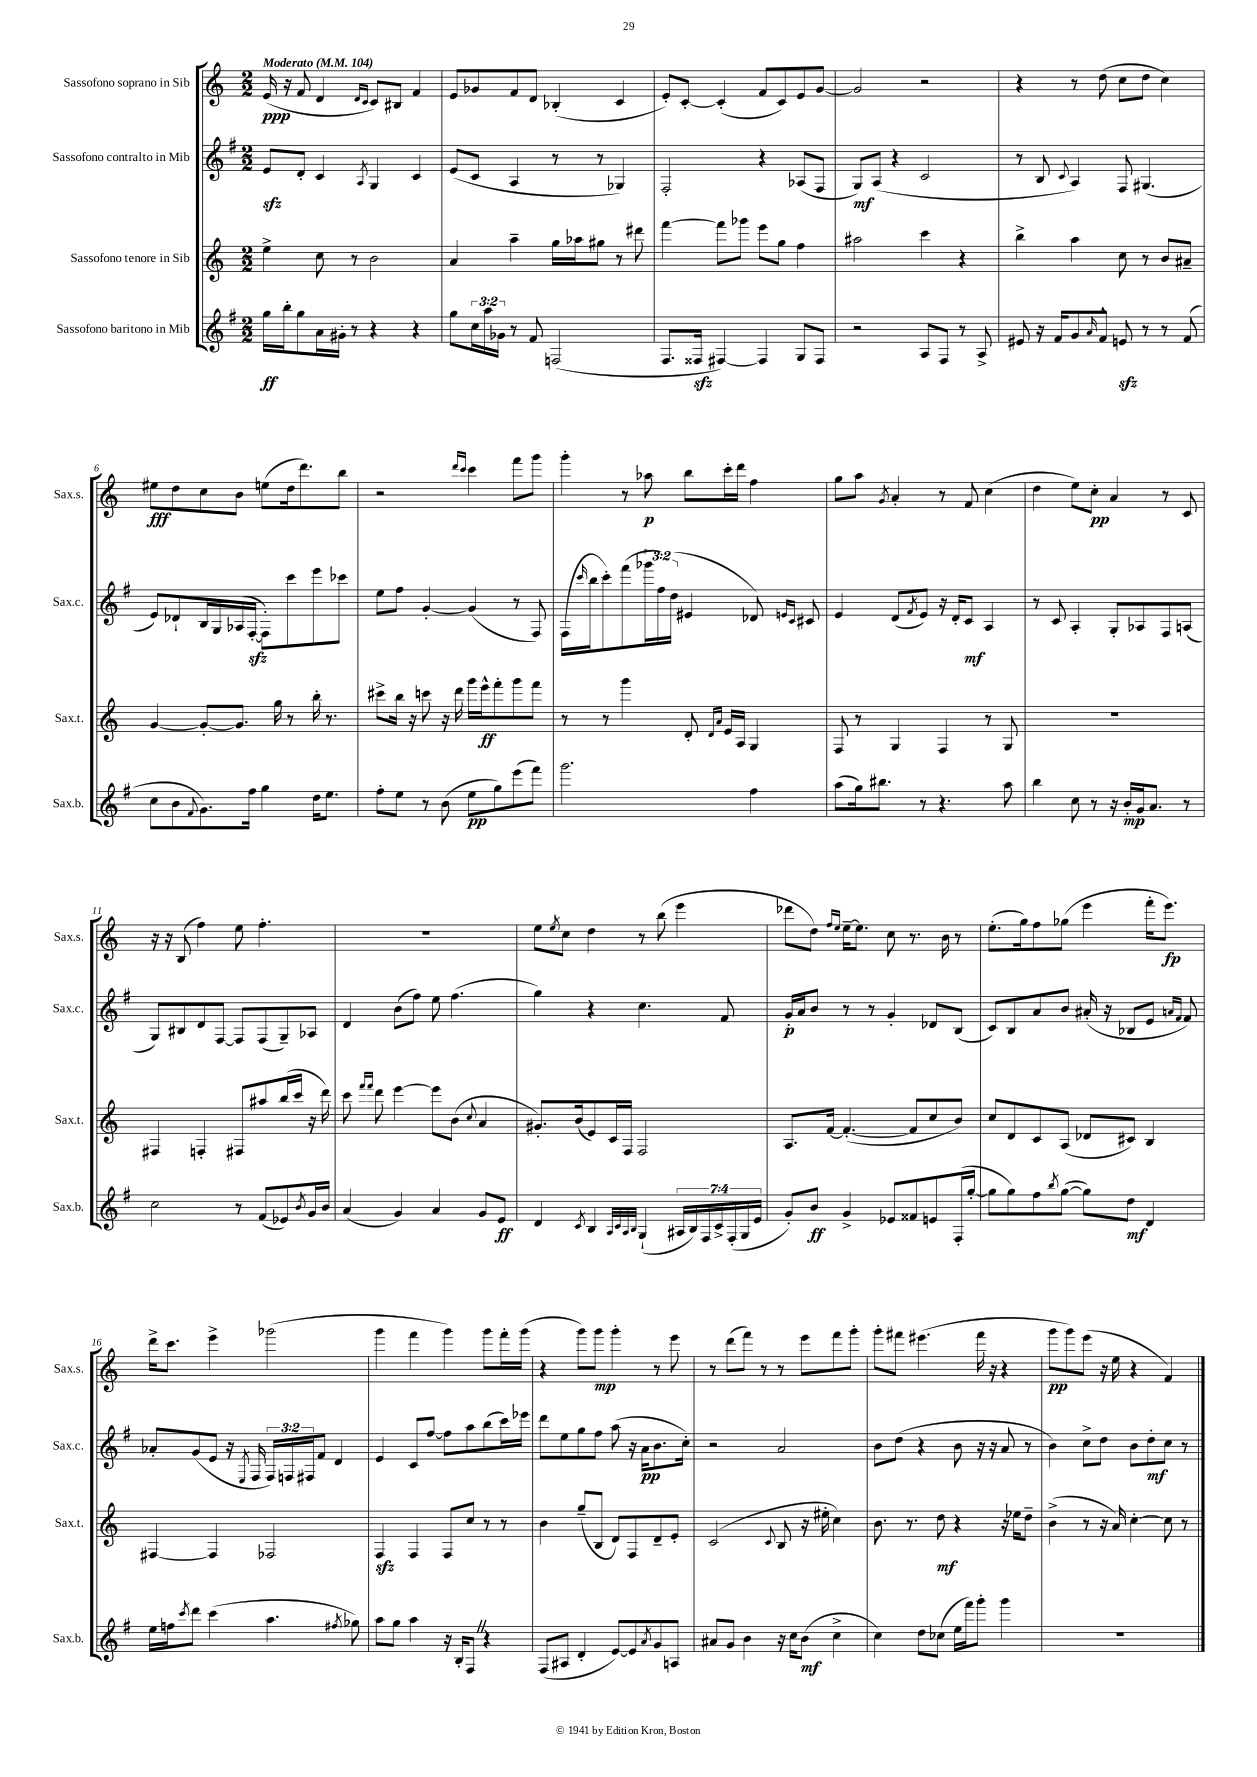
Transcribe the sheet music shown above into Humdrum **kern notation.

**kern	**dynam	**kern	**dynam	**kern	**dynam	**kern	**dynam
*part4	*part4	*part3	*part3	*part2	*part2	*part1	*part1
*staff4	*staff4	*staff3	*staff3	*staff2	*staff2	*staff1	*staff1
*I"Sassofono baritono in Mib	*	*I"Sassofono tenore in Sib	*	*I"Sassofono contralto in Mib	*	*I"Sassofono soprano in Sib	*
*I'Sax.b.	*	*I'Sax.t.	*	*I'Sax.c.	*	*I'Sax.s.	*
*clefG2	*	*clefG2	*	*clefG2	*	*clefG2	*
*k[f#]	*	*k[]	*	*k[f#]	*	*k[]	*
*M2/2	*	*M2/2	*	*M2/2	*	*M2/2	*
*MM104	*	*MM104	*	*MM104	*	*MM104	*
=1	=1	=1	=1	=1	=1	=1	=1
!	!	!	!	!	!	!LO:TX:a:B:t=Moderato	!
16gg\LL	ff	4ee^\	.	8ezz/L	.	(16e/	ppp
16bb'\J	.	.	.	.	.	16r	.
8gg\	.	.	.	8d'/J	.	8f/	.
16a\L	.	8cc\	.	4c/	.	4d/	.
16g#X'\JJ	.	.	.	.	.	.	.
8r	.	8r	.	.	.	.	.
.	.	.	.	.	.	16qqd/LL	.
.	.	.	.	8qA/	.	16qqc/JJ	.
4r	.	2b\	.	4G/	.	8c/L)	.
.	.	.	.	.	.	8B#X/J	.
4r	.	.	.	4c/	.	4f/	.
=2	=2	=2	=2	=2	=2	=2	=2
8gg\L	.	4a/	.	(8e/L	.	8e/L	.
24cc\L	.	.	.	8c/J	.	8g-X/	.
24aa\	.	.	.	.	.	.	.
24g-X\JJ	.	.	.	.	.	.	.
8r	.	4aa~\	.	4A/	.	8f/	.
8f#/	.	.	.	.	.	8d/J	.
(2Fn/	.	16gg\LL	.	8r	.	(4B-X'/	.
.	.	16aa-X\J	.	.	.	.	.
.	.	8gg#X\J	.	8r	.	.	.
.	.	8r	.	4G-X/)	.	4c/	.
.	.	8ddd#X\	.	.	.	.	.
=3	=3	=3	=3	=3	=3	=3	=3
8.F#/L	.	[4fff\	.	2F#'/	.	8e'/L)	.
.	.	.	.	.	.	[8c'/J	.
16F##Xzz/Jk	.	.	.	.	.	.	.
[4F#X/)	.	8fff\L]	.	.	.	(4c'/]	.
.	.	8ggg-X\J	.	.	.	.	.
4F#/]	.	8eee\L	.	4r	.	8f/L	.
.	.	8gg\J	.	.	.	8c/)	.
8G/L	.	4ff\	.	(8A-X/L	.	8e/	.
8F#/J	.	.	.	8F#/J	.	[8g/J	.
=4	=4	=4	=4	=4	=4	=4	=4
2r	.	2aa#X\	.	8G/L)	mf	2g/]	.
.	.	.	.	(8A/J	.	.	.
.	.	.	.	4r	.	.	.
8A/L	.	4ccc\	.	2c/	.	2r	.
8F#/J	.	.	.	.	.	.	.
8r	.	4r	.	.	.	.	.
8A^/	.	.	.	.	.	.	.
=5	=5	=5	=5	=5	=5	=5	=5
8e#X/	.	4bb^\	.	8r	.	4r	.
16r	.	.	.	8B/	.	.	.
16f#/KL	.	.	.	.	.	.	.
.	.	.	.	8qqc/	.	.	.
8g/	.	4aa\	.	4A/)	.	8r	.
16qqa/	.	.	.	.	.	.	.
8f#^^/J	.	.	.	.	.	(8dd\	.
8enzz/	.	8cc\	.	8F#/	.	8cc\L	.
8r	.	8r	.	(4.G#X/	.	8dd\J	.
8r	.	8b/L	.	.	.	4cc\)	.
(8f#/	.	8a#X~/J	.	.	.	.	.
!!LO:LB:g=z
=6	=6	=6	=6	=6	=6	=6	=6
8cc\L	.	[4g/	.	8e/L)	.	8ee#X\L	fff
8b\	.	.	.	8d-X`/	.	8dd\	.
8qqf#/	.	.	.	.	.	.	.
8.g\)	.	8g'/L_	.	16B/L	.	8cc\	.
.	.	.	.	16G/	.	.	.
.	.	8.g/J]	.	(16A-X/	.	8b\J	.
16ff#\Jk	.	.	.	[16F#zz'/JJ	.	.	.
4gg\	.	.	.	8F#'\L])	.	(8een\L	.
.	.	16gg\	.	.	.	.	.
.	.	8r	.	8ccc\	.	16dd\k	.
.	.	.	.	.	.	8.ddd\)	.
16dd\KL	.	16bb'\	.	8eee\	.	.	.
8.ee\J	.	8.r	.	.	.	.	.
.	.	.	.	8ccc-X\J	.	8bb\J	.
=7	=7	=7	=7	=7	=7	=7	=7
8ff#'\L	.	8ccc#X^\L	.	8ee\L	.	2r	.
8ee\J	.	16bb\Jk	.	8ff#\J	.	.	.
.	.	16r	.	.	.	.	.
8r	.	8cccn\	.	[4g'/	.	.	.
(8b\	.	16r	.	.	.	.	.
.	.	16ddd\	.	.	.	.	.
.	.	.	.	.	.	16qqddd/LL	.
.	.	.	.	.	.	16qqccc/JJ	.
8ee\L	pp	16ggg\LL	.	(4g/]	.	4ccc\	.
.	.	16eee^^\J	ff	.	.	.	.
8gg\)	.	8fff'\	.	.	.	.	.
(8eee\	.	8ggg\	.	8r	.	8fff\L	.
8fff#\J)	.	8fff\J	.	8F#/)	.	8ggg\J	.
=8	=8	=8	=8	=8	=8	=8	=8
2.ggg\	.	8r	.	(16F#\LL	.	4ggg'\	.
.	.	.	.	16qqccc/	.	.	.
.	.	.	.	16bb\J	.	.	.
.	.	8r	.	8ccc'\)	.	.	.
.	.	4ggg\	.	(8fff#\	.	8r	.
.	.	.	.	24ggg-X\L	.	8aa-X\	p
.	.	.	.	24ff#\)	.	.	.
.	.	.	.	(24dd\JJ	.	.	.
.	.	8d'/	.	4e#X/	.	8bb\L	.
.	.	16qqd/LL	.	.	.	.	.
.	.	16qqa/JJ	.	.	.	.	.
.	.	16e/LL	.	.	.	16ccc'\L	.
.	.	16A/JJ	.	.	.	16ddd\JJ	.
4ff#\	.	4G/	.	8d-X/)	.	4ff\	.
.	.	.	.	16qqen/LL	.	.	.
.	.	.	.	16qqc/JJ	.	.	.
.	.	.	.	8c#X/	.	.	.
=9	=9	=9	=9	=9	=9	=9	=9
(8aa\L	.	8F/	.	4e/	.	8gg\L	.
16gg\k)	.	8r	.	.	.	8aa\J	.
8.bb#X\J	.	.	.	.	.	.	.
.	.	.	.	.	.	8qg/	.
.	.	4G/	.	(8d/L	.	4a'/	.
.	.	.	.	8qf#/	.	.	.
8r	.	.	.	8e/J)	.	.	.
4.r	.	4F/	.	16r	.	8r	.
.	.	.	.	16d'/KL	.	.	.
.	.	.	.	8c/J	mf	8f/	.
.	.	8r	.	4A/	.	(4cc\	.
8aa\	.	8G/	.	.	.	.	.
=10	=10	=10	=10	=10	=10	=10	=10
4bb\	.	1r	.	8r	.	4dd\	.
.	.	.	.	8c/	.	.	.
8cc\	.	.	.	4A'/	.	8ee\L)	.
8r	.	.	.	.	.	8cc'\J	pp
16r	.	.	.	8G'/L	.	4a/	.
16b'/LL	mp	.	.	.	.	.	.
16g/J	.	.	.	8A-X/	.	.	.
8.a/J	.	.	.	.	.	.	.
.	.	.	.	8F#/	.	8r	.
8r	.	.	.	(8An/J	.	8c/	.
!!LO:LB:g=z
=11	=11	=11	=11	=11	=11	=11	=11
2cc\	.	4F#X/	.	8G/L)	.	16r	.
.	.	.	.	.	.	16r	.
.	.	.	.	8B#X/	.	(8B/	.
.	.	4Fn'/	.	8d/	.	4ff\)	.
.	.	.	.	[8F#/J	.	.	.
8r	.	8F#X/L	.	8F#/L]	.	8ee\	.
(8f#/L	.	8aa#X/	.	(8F#/	.	4.ff'\	.
8e-X/)	.	(16bb/L	.	8G~/)	.	.	.
.	.	16ccc/JJ	.	.	.	.	.
8qb/	.	.	.	.	.	.	.
16g/L	.	16r	.	8A-X/J	.	.	.
16b/JJ	.	16ddd\)	.	.	.	.	.
=12	=12	=12	=12	=12	=12	=12	=12
(4a/	.	8ccc\	.	4d/	.	1r	.
.	.	16qqfff/LL	.	.	.	.	.
.	.	16qqfff/JJ	.	.	.	.	.
.	.	8ddd\	.	.	.	.	.
4g/)	.	[4eee\	.	(8b\L	.	.	.
.	.	.	.	8ff#\J)	.	.	.
4a/	.	8eee\L]	.	8ee\	.	.	.
.	.	(8b\J	.	(4.ff#\	.	.	.
.	.	8qqcc/	.	.	.	.	.
8g/L	.	4a/	.	.	.	.	.
8e/J	ff	.	.	.	.	.	.
=13	=13	=13	=13	=13	=13	=13	=13
4d/	.	8.g#X'/L)	.	4gg\)	.	8ee\L	.
.	.	.	.	.	.	8qee/	.
.	.	.	.	.	.	8cc\J	.
.	.	(16b/k	.	.	.	.	.
8qc/	.	.	.	.	.	.	.
4B/	.	8e/)	.	4r	.	4dd\	.
.	.	16c/L	.	.	.	.	.
.	.	16F/JJ	.	.	.	.	.
32qqA/LLL	.	.	.	.	.	.	.
32qqc/	.	.	.	.	.	.	.
32qqA/	.	.	.	.	.	.	.
32qqB/JJJ	.	.	.	.	.	.	.
(4G`/	.	2F/	.	4.cc\	.	8r	.
.	.	.	.	.	.	(8bb\	.
28A#X/LL	.	.	.	.	.	4eee\	.
28B/)	.	.	.	.	.	.	.
28F#/	.	.	.	.	.	.	.
28c^/	.	.	.	.	.	.	.
.	.	.	.	8f#/	.	.	.
(28F#'/	.	.	.	.	.	.	.
28G/	.	.	.	.	.	.	.
28e/JJ	.	.	.	.	.	.	.
=14	=14	=14	=14	=14	=14	=14	=14
8g'/L)	.	8.A/L	.	16g'/LL	p	8ddd-X\L	.
.	.	.	.	16a/J	.	.	.
8b/J	ff	.	.	8b/J	.	8dd\J)	.
.	.	[16f/Jk	.	.	.	.	.
.	.	.	.	.	.	16qqff/LL	.
.	.	.	.	.	.	16qqee/JJ	.
4g^/	.	(4.f'/_	.	8r	.	[16ee~\KL	.
.	.	.	.	.	.	8.ee\J]	.
.	.	.	.	8r	.	.	.
8e-X/L	.	.	.	4g'/	.	8cc\	.
8f##X/	.	8f/L]	.	.	.	8.r	.
8en/	.	8cc/	.	8d-X/L	.	.	.
.	.	.	.	.	.	16b\	.
(16F#'/L	.	8b/J)	.	(8B/J	.	8r	.
[16gg'/JJ	.	.	.	.	.	.	.
=15	=15	=15	=15	=15	=15	=15	=15
8gg\L]	.	8cc/L	.	8c/L)	.	(8.ee'\L	.
8gg\)	.	8d/	.	8B/	.	.	.
.	.	.	.	.	.	16gg\k)	.
8ff#\	.	8c/	.	8a/	.	8ff\	.
8qbb/	.	.	.	.	.	.	.
([8gg\J	.	(8A/J	.	8b/J	.	(8gg-X\J	.
8gg\L])	.	8d-X/L	.	(16a#X'/	.	4eee\	.
.	.	.	.	16r	.	.	.
8dd\J	mf	8c#X/J)	.	8B-X/L	.	.	.
4d/	.	4B/	.	8e/J	.	16fff'\KL	.
.	.	.	.	.	.	8.eee\J)	fp
.	.	.	.	16qqan/LL	.	.	.
.	.	.	.	16qqf#/JJ	.	.	.
.	.	.	.	8f#/)	.	.	.
!!LO:LB:g=z
=16	=16	=16	=16	=16	=16	=16	=16
16ee\LL	.	[4F#X/	.	8a-X'/L	.	16ddd^\KL	.
16ffn\J	.	.	.	.	.	8.ccc\J	.
8qccc/	.	.	.	.	.	.	.
8ddd\J	.	.	.	(8g/	.	.	.
(4ccc\	.	4F#/]	.	8e/J	.	4eee^\	.
.	.	.	.	16r	.	.	.
.	.	.	.	8qE/	.	.	.
.	.	.	.	16F#/	.	.	.
4.aa\	.	2F-X/	.	24F#/LL)	.	(2ggg-X\	.
.	.	.	.	24Fn/	.	.	.
.	.	.	.	24F#X/J	.	.	.
.	.	.	.	8f#/J	.	.	.
.	.	.	.	4d/	.	.	.
8qff#X/	.	.	.	.	.	.	.
8gg-X\)	.	.	.	.	.	.	.
=17	=17	=17	=17	=17	=17	=17	=17
8aa\L	.	4Fzz/	.	4e/	.	4ggg\	.
8gg\J	.	.	.	.	.	.	.
4aa\	.	4F/	.	8c/L	.	4fff\	.
.	.	.	.	[8ff#/J	.	.	.
16r	.	8F/L	.	8ff#\L]	.	4ggg\)	.
16B'/KL	.	.	.	.	.	.	.
8F#Z/J	.	8cc/J	.	8aa\	.	.	.
4r	.	8r	.	(8bb\	.	8ggg\L	.
.	.	8r	.	16ccc\L)	.	16fff'\L	.
.	.	.	.	16eee-X\JJ	.	(16ggg\JJ	.
=18	=18	=18	=18	=18	=18	=18	=18
(8F#/L	.	4b\	.	8ddd\L	.	4r	.
8A#X/J	.	.	.	8ee\	.	.	.
4d'/	.	(8gg~/L	.	8gg\	.	8ggg\L)	.
.	.	8B/J	.	8ff#\J	.	8ggg\J	mp
[8e/L)	.	8d/L)	.	(8aa\	.	4ggg'\	.
8e/]	.	8F/	.	16r	.	.	.
.	.	.	.	16a\KL	pp	.	.
8qa/	.	.	.	.	.	.	.
8g/	.	8d~/	.	8.b\	.	8r	.
8An/J	.	8e'/J	.	.	.	8eee\	.
.	.	.	.	16cc'\Jk)	.	.	.
=19	=19	=19	=19	=19	=19	=19	=19
8a#X/L	.	(2c/	.	2r	.	8r	.
8g/J	.	.	.	.	.	(8ddd\L	.
4b\	.	.	.	.	.	8fff\J)	.
.	.	.	.	.	.	8r	.
.	.	8qqc/	.	.	.	.	.
16r	.	8B/	.	2a/	.	8r	.
16cc\KL	.	.	.	.	.	.	.
(8b\J	mf	16r	.	.	.	8eee\L	.
.	.	16ee#X'\	.	.	.	.	.
4cc^\	.	4cc\)	.	.	.	8fff\	.
.	.	.	.	.	.	8ggg'\J	.
=20	=20	=20	=20	=20	=20	=20	=20
4cc\)	.	8.b\	.	8b\L	.	8ggg'\L	.
.	.	.	.	(8dd\J	.	8fff#X\J	.
.	.	8.r	.	.	.	.	.
8dd\L	.	.	.	4r	.	(4.eee#X\	.
(8cc-X\J	.	8dd\	mf	.	.	.	.
16ee\LL	.	4r	.	8b\	.	.	.
16fff#\J)	.	.	.	.	.	.	.
8ggg'\J	.	.	.	16r	.	16fff#\	.
.	.	.	.	16r	.	16r	.
4ggg\	.	16r	.	8a/	.	4r	.
.	.	16ee-X\KL	.	.	.	.	.
.	.	8dd~\J	.	8r	.	.	.
=21	=21	=21	=21	=21	=21	=21	=21
1r	.	(4b^\	.	4b\)	.	8ggg\L	pp
.	.	.	.	.	.	8ggg\)	.
.	.	8r	.	8cc^\L	.	(8eee\J	.
.	.	16r	.	8dd\J	.	16r	.
.	.	16a/)	.	.	.	16ee\	.
.	.	[4cc'\	.	8b\L	.	4r	.
.	.	.	.	8dd'\	mf	.	.
.	.	8cc\]	.	8cc\J	.	4f/)	.
.	.	8r	.	8r	.	.	.
==	==	==	==	==	==	==	==
*-	*-	*-	*-	*-	*-	*-	*-
